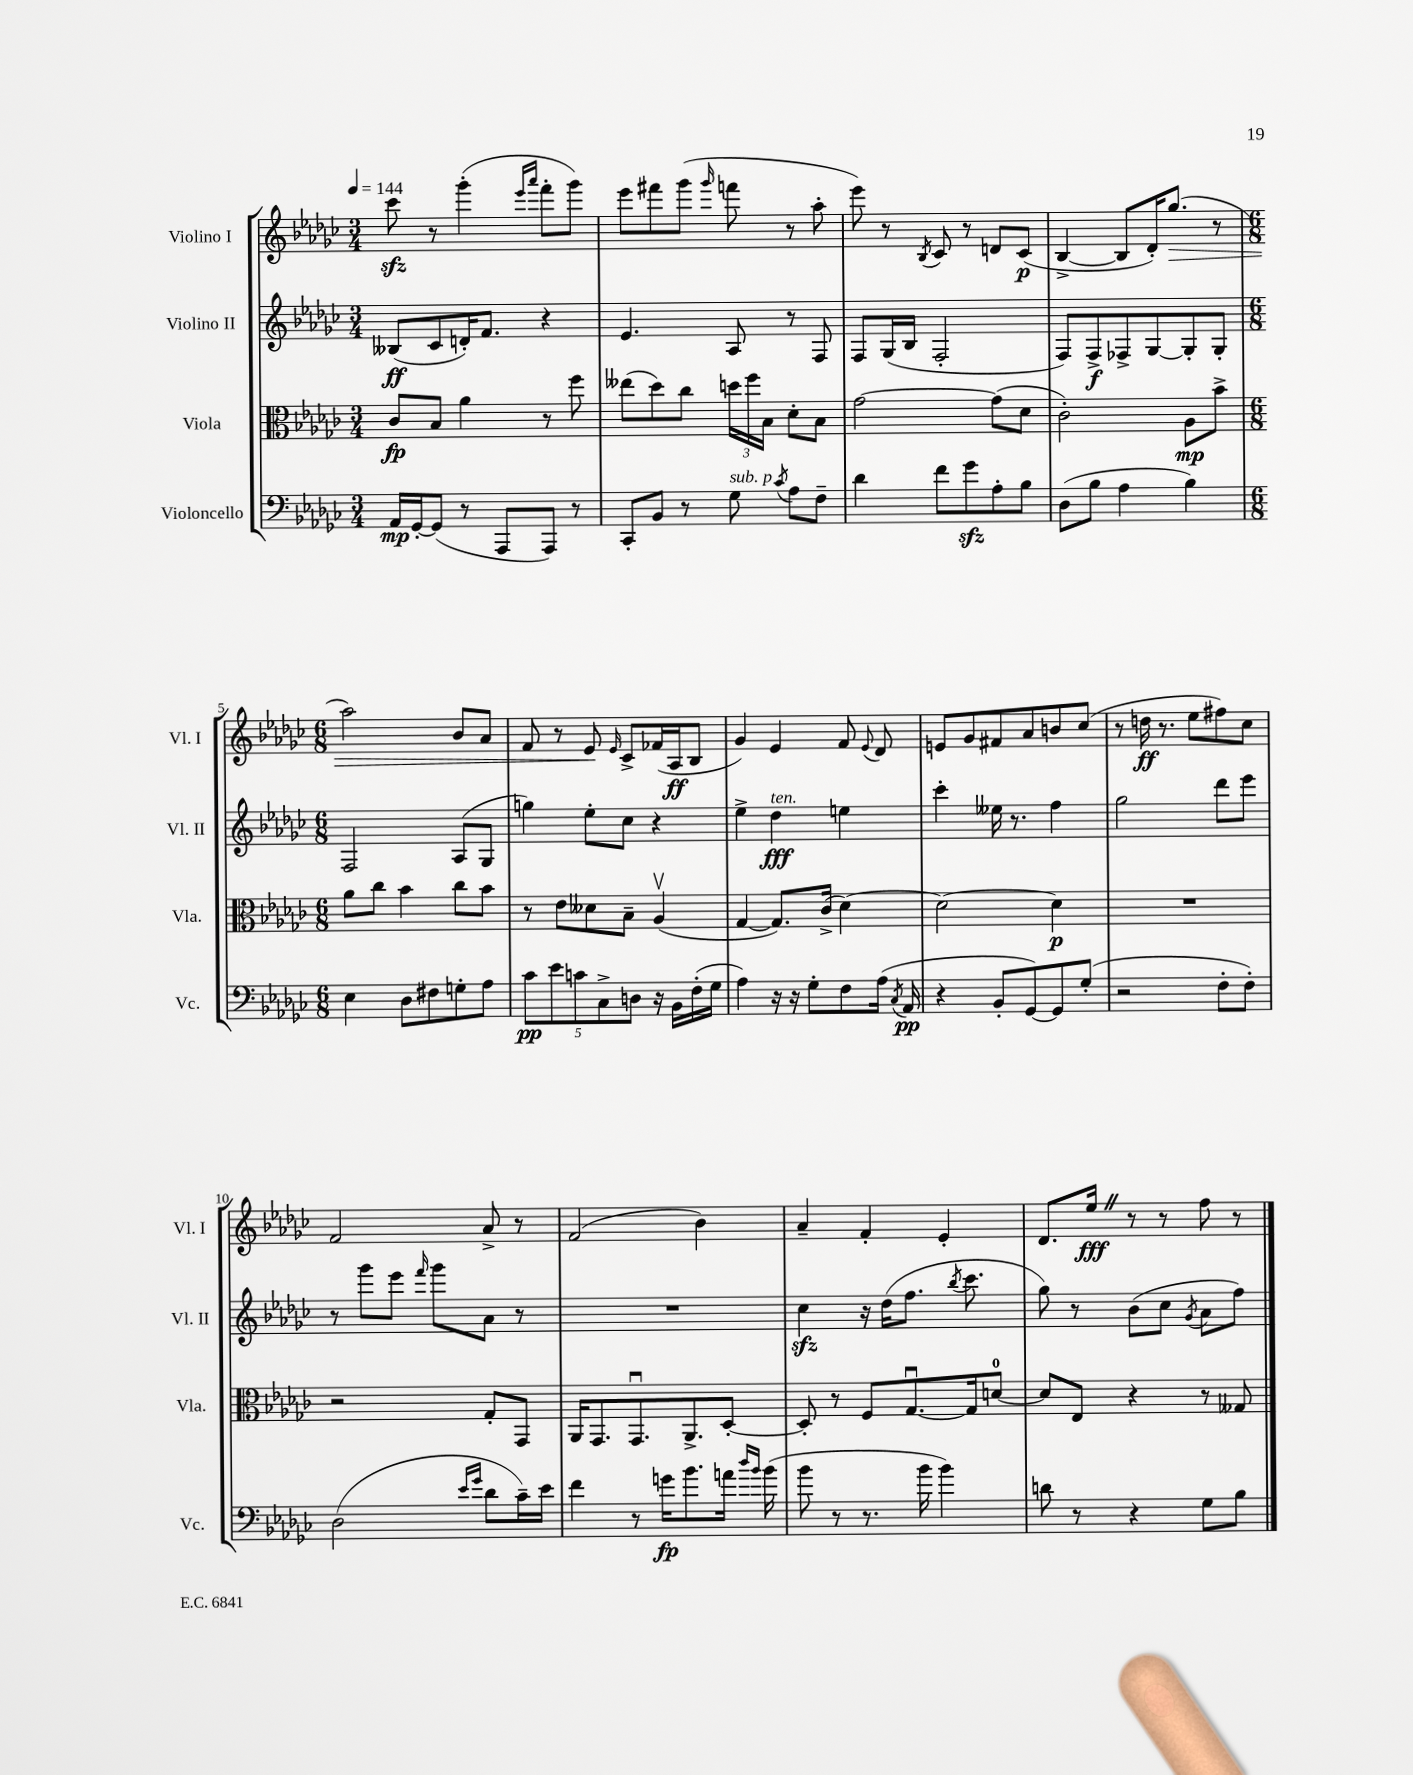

**kern	**kern	**kern	**kern
*staff4	*staff3	*staff2	*staff1
*clefF4	*clefC3	*clefG2	*clefG2
*k[b-e-a-d-g-c-]	*k[b-e-a-d-g-c-]	*k[b-e-a-d-g-c-]	*k[b-e-a-d-g-c-]
*M3/4	*M3/4	*M3/4	*M3/4
*MM144	*MM144	*MM144	*MM144
16AA-	8c-	(8B--	8ccc-
[16GG-'	.	.	.
(8GG-]	8B-	8c-	8r
8r	4a-	16d')	(4ggg-'
.	.	8.f	.
8AAA-	.	.	.
.	.	.	16qqeee-
.	.	.	16qqaaa-
8AAA-)	8r	4r	8fff'
8r	8ff	.	8ggg-)
=	=	=	=
8CC-'	(8ee--	4.e-	8eee-
8BB-	8dd-)	.	8fff#
8r	8cc-	.	(8ggg-
.	.	.	16qqggg-
8G-	24dd	8A-	8fff
.	24ff	.	.
.	24B-	.	.
8qc-	.	.	.
8A-	8d-'	8r	8r
8F~	8B-	8F	8aa-'
=	=	=	=
4d-	[2g-	8F	8eee-)
.	.	(16G-	8r
.	.	16B-	.
.	.	.	8qB-
8f	.	2F'	8c-
8g-	.	.	8r
8A-'	(8g-]	.	8d
8B-	8d-	.	(8c-
=	=	=	=
(8D-	2c-')	8F)	[4B-^
8B-	.	8F^	.
4A-	.	8F-^	8B-]
.	.	[8G-	16d-')
.	.	.	(8.gg-
4B-)	8A-	8G-']	.
.	8b-^	8G-'	8r
=	=	=	=
*M6/8	*M6/8	*M6/8	*M6/8
4E-	8a-	2F	2aa-)
.	8cc-	.	.
8D-	4b-	.	.
8F#	.	.	.
8G'	8cc-	(8A-	8b-
8A-	8b-	8G-	8a-
=	=	=	=
10c-	8r	4gg)	8f
10e-	.	.	.
.	8e-	.	8r
10c	.	.	.
.	8d--	8ee-'	8e-
10C-^	.	.	.
.	.	.	16qqe-
.	8B-~	8cc-	8c-^
10D	.	.	.
16r	(4A-v	4r	(16f-
16BB-	.	.	16A-
(16F'	.	.	8B-
16G-	.	.	.
=	=	=	=
4A-)	[4G-	4ee-^	4g-)
16r	8.G-])	4dd-	4e-
16r	.	.	.
8G-'	.	.	.
.	(16c-^	.	.
8F	[4d-)	4ee	8f
.	.	.	8qqe-
(16A-	.	.	8d-
8qC-	.	.	.
16AA-	.	.	.
=	=	=	=
4r	2d-_	4ccc-'	8e
.	.	.	8g-
8BB-'	.	16ee--	8f#
.	.	8.r	.
[8GG-)	.	.	8a-
8GG-]	4d-]	4ff	8b
(8G-'	.	.	(8cc-
=	=	=	=
2r	2.r	2gg-	8r
.	.	.	16dd
.	.	.	8.r
.	.	.	8ee-
8F'	.	8ddd-	8ff#)
8F')	.	8eee-	8cc-
=	=	=	=
(2D-	2r	8r	2f
.	.	8ggg-	.
.	.	8eee-	.
.	.	16qqfff	.
.	.	8ggg-	.
16qqe-	.	.	.
16qqg-	.	.	.
8d-	8G-'	8a-	8a-^
16c-~)	8GG-	8r	8r
16e-	.	.	.
=	=	=	=
4f	16AA-	2.r	(2f
.	8.GG-	.	.
8r	8.GG-u	.	.
16g	.	.	.
8.b-	8.AA-^	.	.
.	.	.	4b-)
16a	[8D-'	.	.
16qqdd-	.	.	.
16qqb-	.	.	.
(16b-	.	.	.
=	=	=	=
8b-	8D-']	4cc-	4a-~
8r	8r	.	.
8.r	8F	16r	4f'
.	.	(16dd-	.
.	[8.G-u	8.ff	.
16b-	.	.	.
4b-)	.	.	4e-'
.	.	8qbb-	.
.	16G-]	8.ccc-	.
.	[8d	.	.
=	=	=	=
8d	8d]	8gg-)	8.d-
8r	8E-	8r	.
.	.	.	16ee-
4r	4r	(8b-	8r
.	.	8cc-	8r
.	.	8qg-	.
8G-	8r	8a-	8ff
8B-	8G--	8ff)	8r
==	==	==	==
*-	*-	*-	*-
